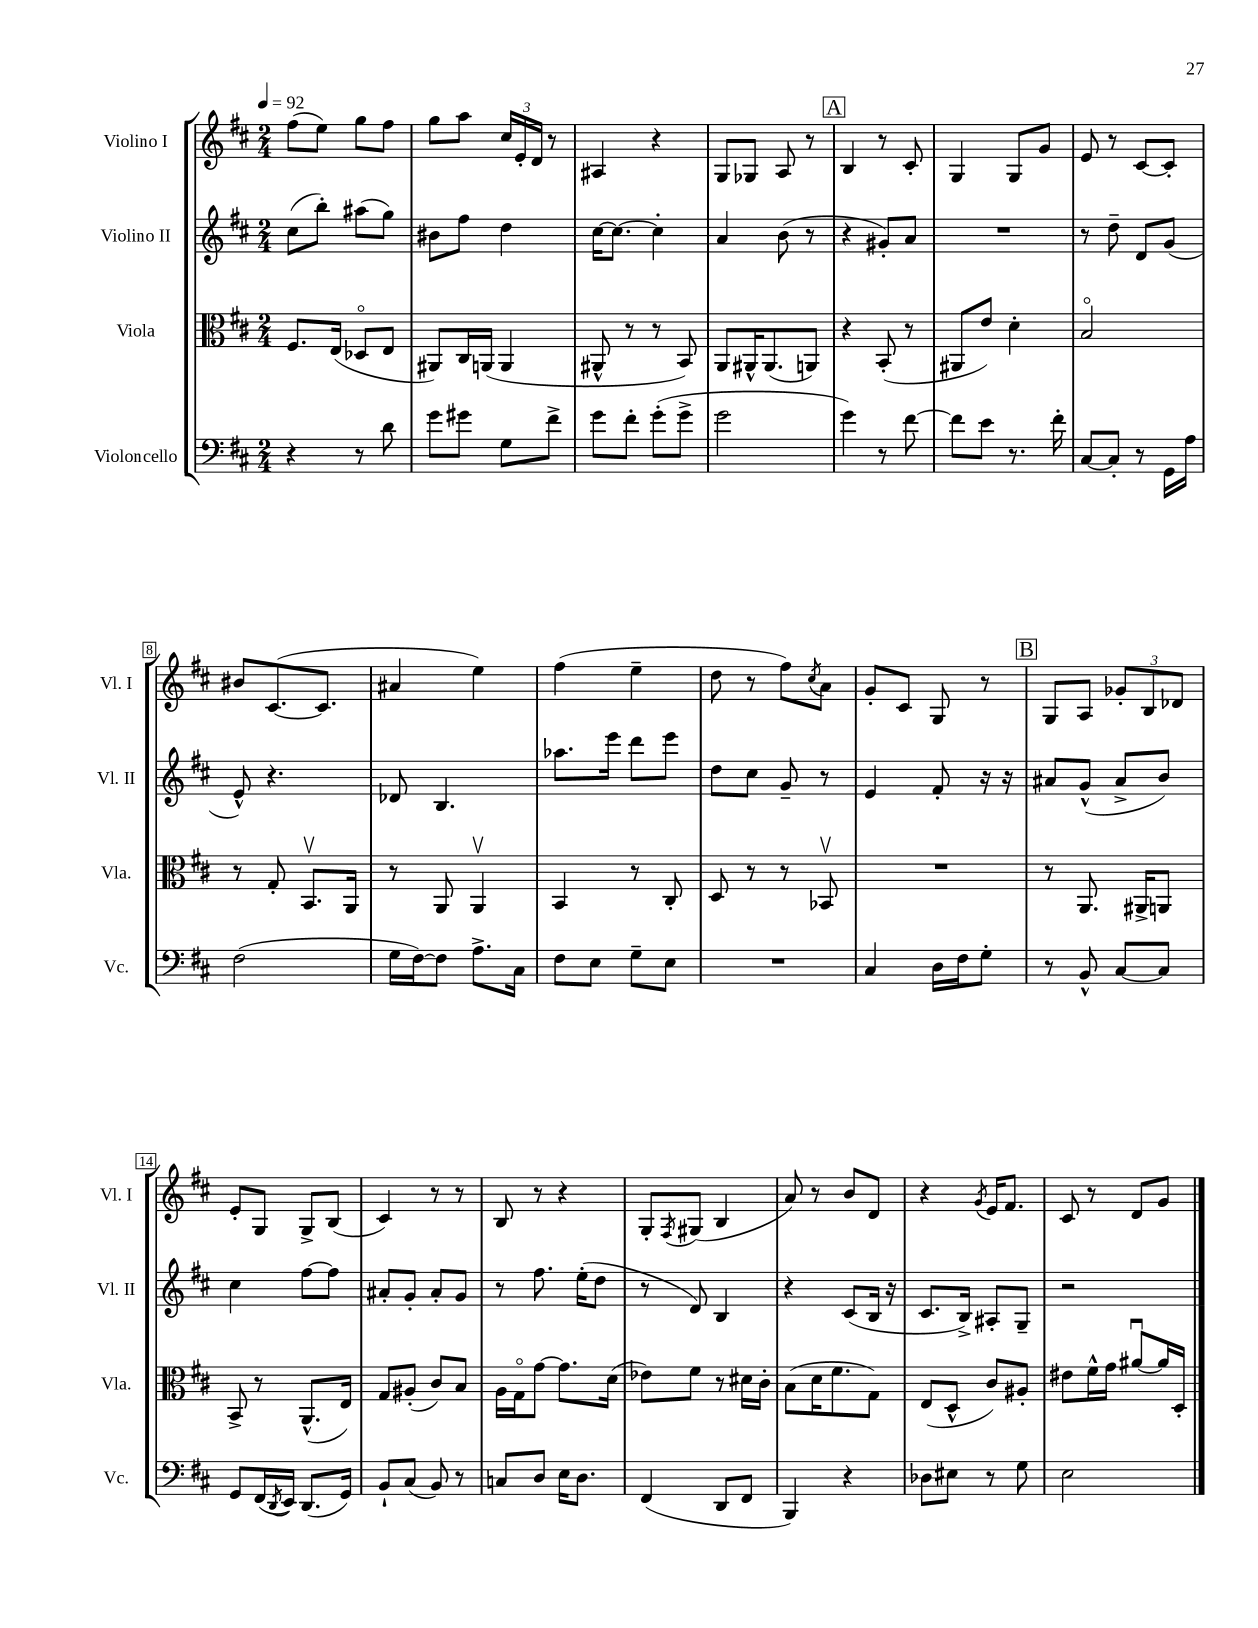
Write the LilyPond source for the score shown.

<<
\new StaffGroup <<
\new Staff = "s0" \with { instrumentName = "Violino I" shortInstrumentName = "Vl. I" } {
    \clef treble \key d \major \numericTimeSignature \time 2/4 \tempo 4 = 92
    fis''8( e''8) g''8 fis''8 |
    g''8 a''8 \tuplet 3/2 { cis''16 e'16-. d'16 } r8 |
    ais4 r4 |
    g8 ges8 a8 r8 |
    \mark \markup { \box "A" } b4 r8 cis'8-. |
    g4 g8 g'8 |
    e'8 r8 cis'8~ cis'8-. |
    bis'8 cis'8.~( cis'8. |
    ais'4 e''4) |
    fis''4( e''4-- |
    d''8 r8 fis''8) \acciaccatura { cis''8 } a'8 |
    g'8-. cis'8 g8 r8 |
    \mark \markup { \box "B" } g8 a8 \tuplet 3/2 { ges'8-. b8 des'8 } |
    e'8-. g8 g8-> b8( |
    cis'4) r8 r8 |
    b8 r8 r4 |
    g8-. \acciaccatura { fis8 } gis8( b4 |
    a'8) r8 b'8 d'8 |
    r4 \acciaccatura { g'8 } e'16 fis'8. |
    cis'8 r8 d'8 g'8 \bar "|." |
}
\new Staff = "s1" \with { instrumentName = "Violino II" shortInstrumentName = "Vl. II" } {
    \clef treble \key d \major \numericTimeSignature \time 2/4
    cis''8( b''8-.) ais''8( g''8) |
    bis'8 fis''8 d''4 |
    cis''16~ cis''8.~ cis''4-. |
    a'4 b'8( r8 |
    \mark \markup { \box "A" } r4 gis'8-.) a'8 |
    R2 |
    r8 d''8-- d'8 g'8( |
    e'8-^) r4. |
    des'8 b4. |
    aes''8. e'''16 d'''8 e'''8 |
    d''8 cis''8 g'8-- r8 |
    e'4 fis'8-. r16 r16 |
    \mark \markup { \box "B" } ais'8 g'8-^( ais'8-> b'8) |
    cis''4 fis''8~ fis''8 |
    ais'8-. g'8-. ais'8-. g'8 |
    r8 fis''8. e''16-.( d''8 |
    r8 d'8) b4 |
    r4 cis'8( b16 r16 |
    cis'8. b16->) ais8-. g8-- |
    r2 \bar "|." |
}
\new Staff = "s2" \with { instrumentName = "Viola" shortInstrumentName = "Vla." } {
    \clef alto \key d \major \numericTimeSignature \time 2/4
    fis8. e16( des8\flageolet e8 |
    ais,8) cis16 a,16( a,4 |
    ais,8-^ r8 r8 b,8) |
    a,8 ais,16-^ ais,8.( a,8) |
    \mark \markup { \box "A" } r4 b,8-.( r8 |
    ais,8 e'8) d'4-. |
    b2\flageolet |
    r8 g8-. b,8.\upbow a,16 |
    r8 a,8 a,4\upbow |
    b,4 r8 cis8-. |
    d8 r8 r8 bes,8\upbow |
    R2 |
    \mark \markup { \box "B" } r8 a,8. ais,16-> a,8 |
    b,8-> r8 a,8.-^( e16) |
    g8 ais8-.( cis'8) b8 |
    a16 g16\flageolet g'8~ g'8. d'16( |
    ees'8) fis'8 r8 dis'16 cis'16-. |
    b8( d'16 fis'8. g8) |
    e8( d8-^ cis'8) ais8-. |
    eis'8 fis'16-^ g'16 ais'8~\downbow ais'16 d16-. \bar "|." |
}
\new Staff = "s3" \with { instrumentName = "Violoncello" shortInstrumentName = "Vc." } {
    \clef bass \key d \major \numericTimeSignature \time 2/4
    r4 r8 d'8 |
    g'8 gis'8 g8 fis'8-> |
    g'8 fis'8-. g'8-.( g'8-> |
    g'2 |
    \mark \markup { \box "A" } g'4) r8 fis'8~ |
    fis'8 e'8 r8. fis'16-. |
    cis8~ cis8-. r8 g,16 a16 |
    fis2( |
    g16 fis16~) fis8 a8.-> cis16 |
    fis8 e8 g8-- e8 |
    R2 |
    cis4 d16 fis16 g8-. |
    \mark \markup { \box "B" } r8 b,8-^ cis8~ cis8 |
    g,8 fis,16( \acciaccatura { d,8 } e,16) d,8.( g,16) |
    b,8-! cis8( b,8) r8 |
    c8 d8 e16 d8. |
    fis,4( d,8 fis,8 |
    b,,4) r4 |
    des8 eis8 r8 g8 |
    e2 \bar "|." |
}
>>
>>
\layout { \context { \Score \override BarNumber.stencil = #(make-stencil-boxer 0.1 0.3 ly:text-interface::print) } }
